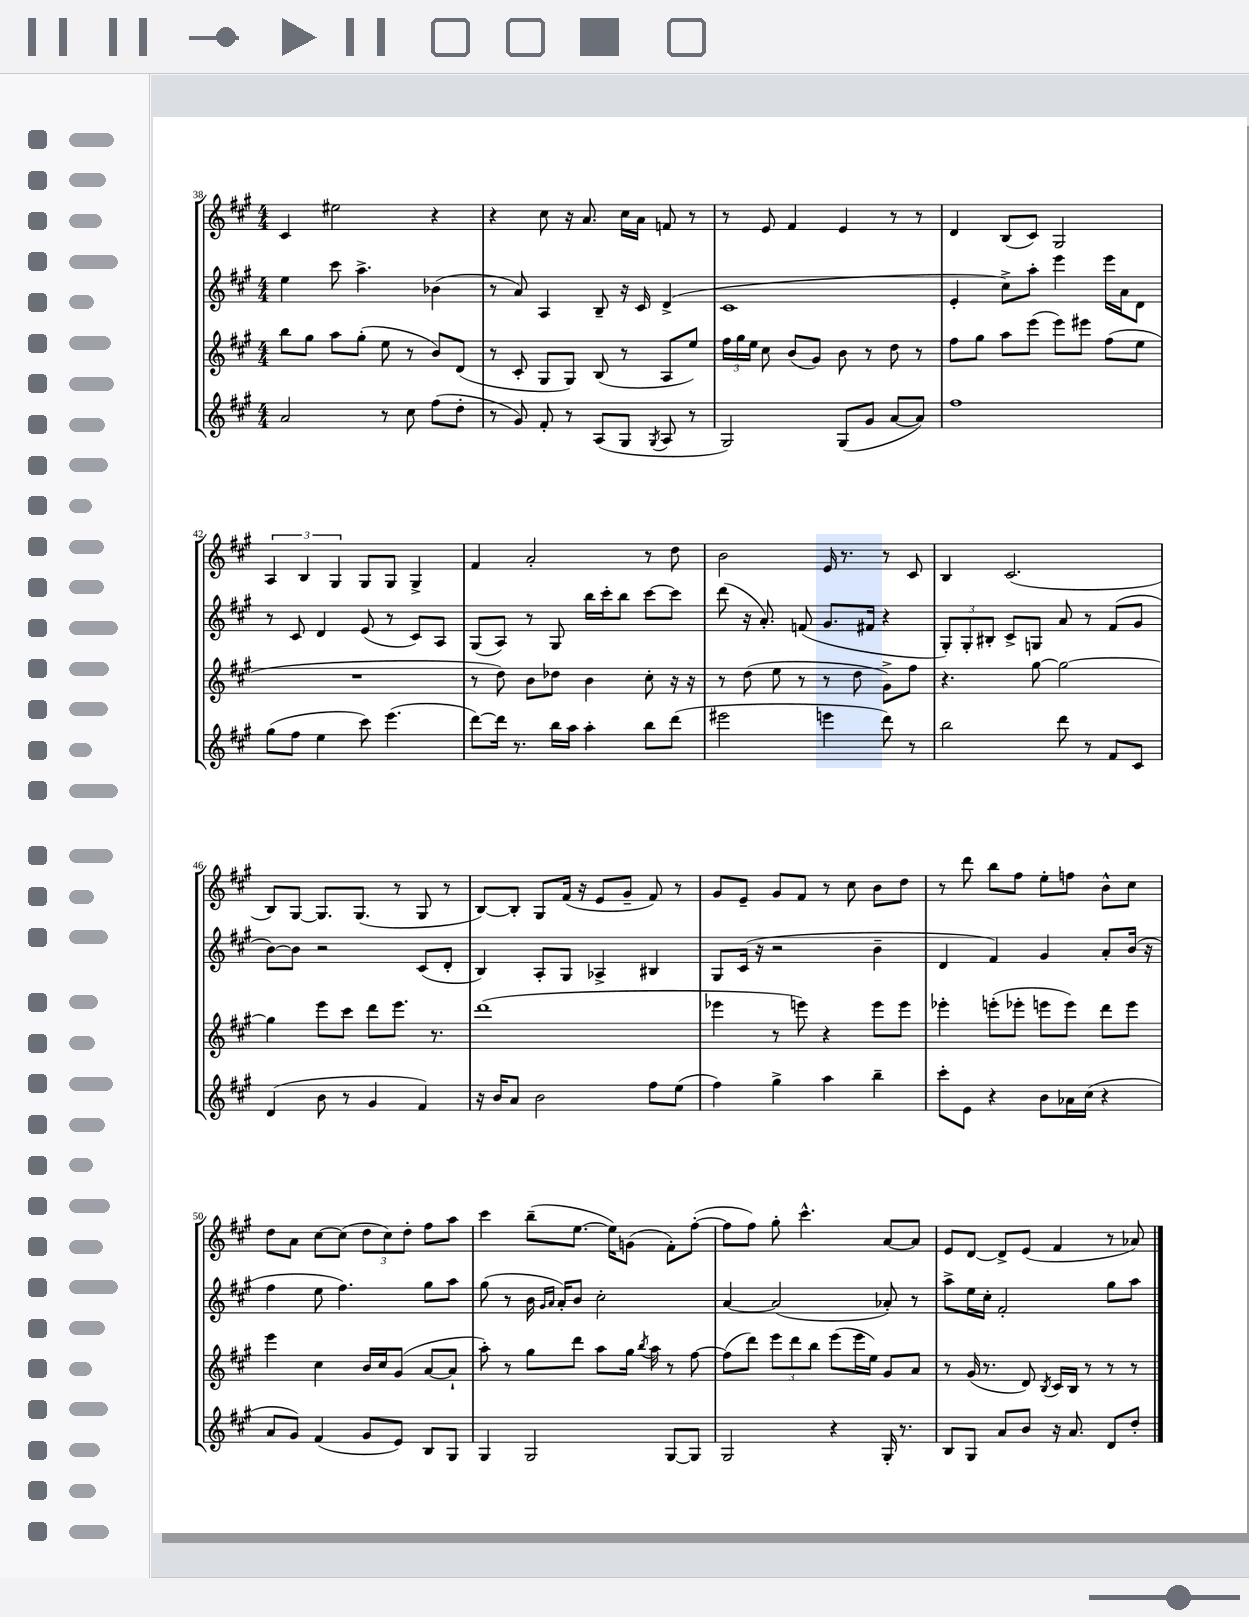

**kern	**kern	**kern	**kern
*staff4	*staff3	*staff2	*staff1
*clefG2	*clefG2	*clefG2	*clefG2
*k[f#c#g#]	*k[f#c#g#]	*k[f#c#g#]	*k[f#c#g#]
*M4/4	*M4/4	*M4/4	*M4/4
2a/	8bb\L	4ee\	4c#/
.	8gg#\J	.	.
.	8aa\L	8ccc#\	2ee#\
.	(8gg#'\J	4.aa^\	.
8r	8ee\	.	.
8cc#\	8r	.	.
(8ff#\L	8b/L)	(4b-\	4r
8dd'\J	(8d/J	.	.
=	=	=	=
8r	8r	8r	4r
8g#/)	8c#'/	8a/)	.
8f#'/	8G#/L	4A/	8cc#\
8r	8G#/J)	.	16r
.	.	.	8.a/
(8A/L	(8B/	8B~/	.
8G#/J	8r	16r	16cc#\LL
.	.	16c#/	16a\JJ
8qG#/	.	.	.
8A/	8A/L	(4d^/	8f/
8r	8ee/J)	.	8r
=	=	=	=
2G#/)	24ff#\LL	1c#	8r
.	24gg#\	.	.
.	24ee\JJ	.	.
.	8cc#\	.	8e/
.	(8b/L	.	4f#/
.	8g#/J)	.	.
(8G#/L	8b\	.	4e/
8g#/J	8r	.	.
[8a/L	8dd\	.	8r
8a/]J)	8r	.	8r
=	=	=	=
1ff#	8ff#\L	4e'/	4d/
.	8gg#\J	.	.
.	8aa\L	8cc#^\L)	(8B/L
.	(8eee\J	8aa'\J	8c#/J)
.	8eee\L)	4eee\	2G#/
.	8eee#\J	.	.
.	(8ff#\L	16eee\LL	.
.	.	16a\J	.
.	8ee\J	8d\J	.
=	=	=	=
(8gg#\L	1r	8r	6A/
8ff#\J	.	8c#/	.
.	.	.	6B/
4ee\	.	4d/	.
.	.	.	6G#/
8ccc#\)	.	(8e/	8G#/L
(4.eee\	.	8r	8G#/J
.	.	8c#/L)	4G#^/
.	.	8A/J	.
=	=	=	=
[8ddd\L)	8r	(8G#/L	4f#/
16ddd\]Jk	8dd\)	8A/J)	.
8.r	.	.	.
.	8b\L	8r	2a'/
16bb\LL	8dd-\J	8G#/	.
16aa\JJ	.	.	.
4aa'\	4b\	16bb\LL	.
.	.	16ccc#'\J	.
.	.	8bb\J	.
8bb\L	8cc#'\	[8ccc#\L	8r
(8ddd\J	16r	8ccc#\]J	8dd\
.	16r	.	.
=	=	=	=
2eee#\	8r	(8ddd\	2b\
.	(8dd\	16r	.
.	.	8.a'/)	.
.	8ee\	.	.
.	8r	(8f/	.
4eee\	8r	8.g#/L	16e/
.	.	.	8.r
.	8dd\	.	.
.	.	16f#/Jk	.
8ddd\)	8g#^\L)	4r	8r
8r	8ff#\J	.	8c#/
=	=	=	=
2bb\	4.r	12G#'/L)	4B/
.	.	12G#'/	.
.	.	12B#'/J	.
.	.	8c#^/L	(2.c#/
.	[8gg#\	8G/J	.
8ddd\	2gg#\_	8a/	.
8r	.	8r	.
8f#/L	.	(8f#/L	.
8c#/J	.	8g#/J	.
=	=	=	=
(4d/	4gg#\]	[8b\L)	8B/L)
.	.	8b\]J	[8G#/J
8b\	8eee\L	2r	8.G#/]L
8r	8ccc#\J	.	.
.	.	.	(8.G#/J
4g#/	8ddd\L	.	.
.	8.eee\J	.	8r
4f#/)	.	(8c#/L	8G#/
.	8.r	.	.
.	.	8d'/J	8r
=	=	=	=
16r	(1ddd	4B/)	[8B/L)
16b/LK	.	.	.
8a/J	.	.	8B'/]J
2b\	.	8A'/L	8G#/L
.	.	8G#/J	(16f#/Jk
.	.	.	16r
.	.	4A-^/	8e/L
.	.	.	8g#~/J
8ff#\L	.	4B#/	8f#/)
(8ee\J	.	.	8r
=	=	=	=
4ff#\)	4eee-\	8G#/L	8g#/L
.	.	(16c#/Jk	8e~/J
.	.	16r	.
4gg#^\	8r	2r	8g#/L
.	8eee\)	.	8f#/J
4aa\	4r	.	8r
.	.	.	8cc#\
4bb~\	8eee\L	4b~\	8b\L
.	8eee\J	.	8dd\J
=	=	=	=
8ccc#'\L	4eee-'\	4d/	8r
8e\J	.	.	8ddd\
4r	(8eee'\L	4f#/)	8bb\L
.	8eee-'\J	.	8ff#\J
8b\L	8eee\L	4g#/	8ee'\L
16a-\L	8eee\J)	.	8ff\J
(16cc#\JJ	.	.	.
4r	8ddd\L	8a'/L	8b^^\L
.	8eee\J	(16b/Jk	8cc#\J
.	.	16r	.
=	=	=	=
8a/L	4eee\	4ff#\	8dd\L
8g#/J)	.	.	8a\J
(4f#/	4cc#\	8ee\	[8cc#\L
.	.	4.ff#\)	(8cc#\]J
8g#/L	16b/LL	.	12dd\L
.	16cc#/J	.	.
.	.	.	12cc#\)
8e/J)	(8g#/J	.	.
.	.	.	12dd'\J
8B/L	[8a/L	8gg#\L	8ff#\L
8G#/J	8a`/]J	8aa\J	8aa\J
=	=	=	=
4G#/	8aa'\)	(8gg#\	4ccc#\
.	8r	8r	.
2G#/	8gg#\L	16b\	(8bb~\L
.	.	16qqg#/LL	.
.	.	16qqa/JJ	.
.	.	16a'/LK)	.
.	8ddd\J	8b/J	[8.ee\J
.	8aa\L	2cc#'\	.
.	.	.	16ee\]LK)
.	16gg#\Jk	.	(8g\J
.	8qbb/	.	.
.	16aa\	.	.
[8G#/L	8r	.	8f#'\L)
8G#/]J	[8ff#\	.	([8ff#'\J
=	=	=	=
2G#/	(8ff#\]L	[4a/	8ff#\]L
.	8ddd\J)	.	8ff#\J)
.	12eee\L	(2a/]	8gg#'\
.	12ddd\	.	.
.	.	.	4.ccc#^^\
.	12bb\J	.	.
4r	(8eee\L	.	.
.	16eee\L	.	.
.	16ee\JJ)	.	.
16G#'/	8g#/L	8a-'/)	[8a/L
8.r	.	.	.
.	8a/J	8r	8a/]J
=	=	=	=
8B/L	8r	8aa^\L	8e/L
8G#/J	(16g#/	16ee\L	[8d/J
.	8.r	16cc#'\JJ	.
8a/L	.	2f#'/	8d^/]L
8b/J	8d/)	.	(8e/J
.	8qB/	.	.
16r	16c#/LL	.	4f#/
8.a/	16B/JJ	.	.
.	8r	.	.
8d/L	8r	8gg#\L	8r
8dd'/J	8r	8aa\J	8a-/)
==	==	==	==
*-	*-	*-	*-
